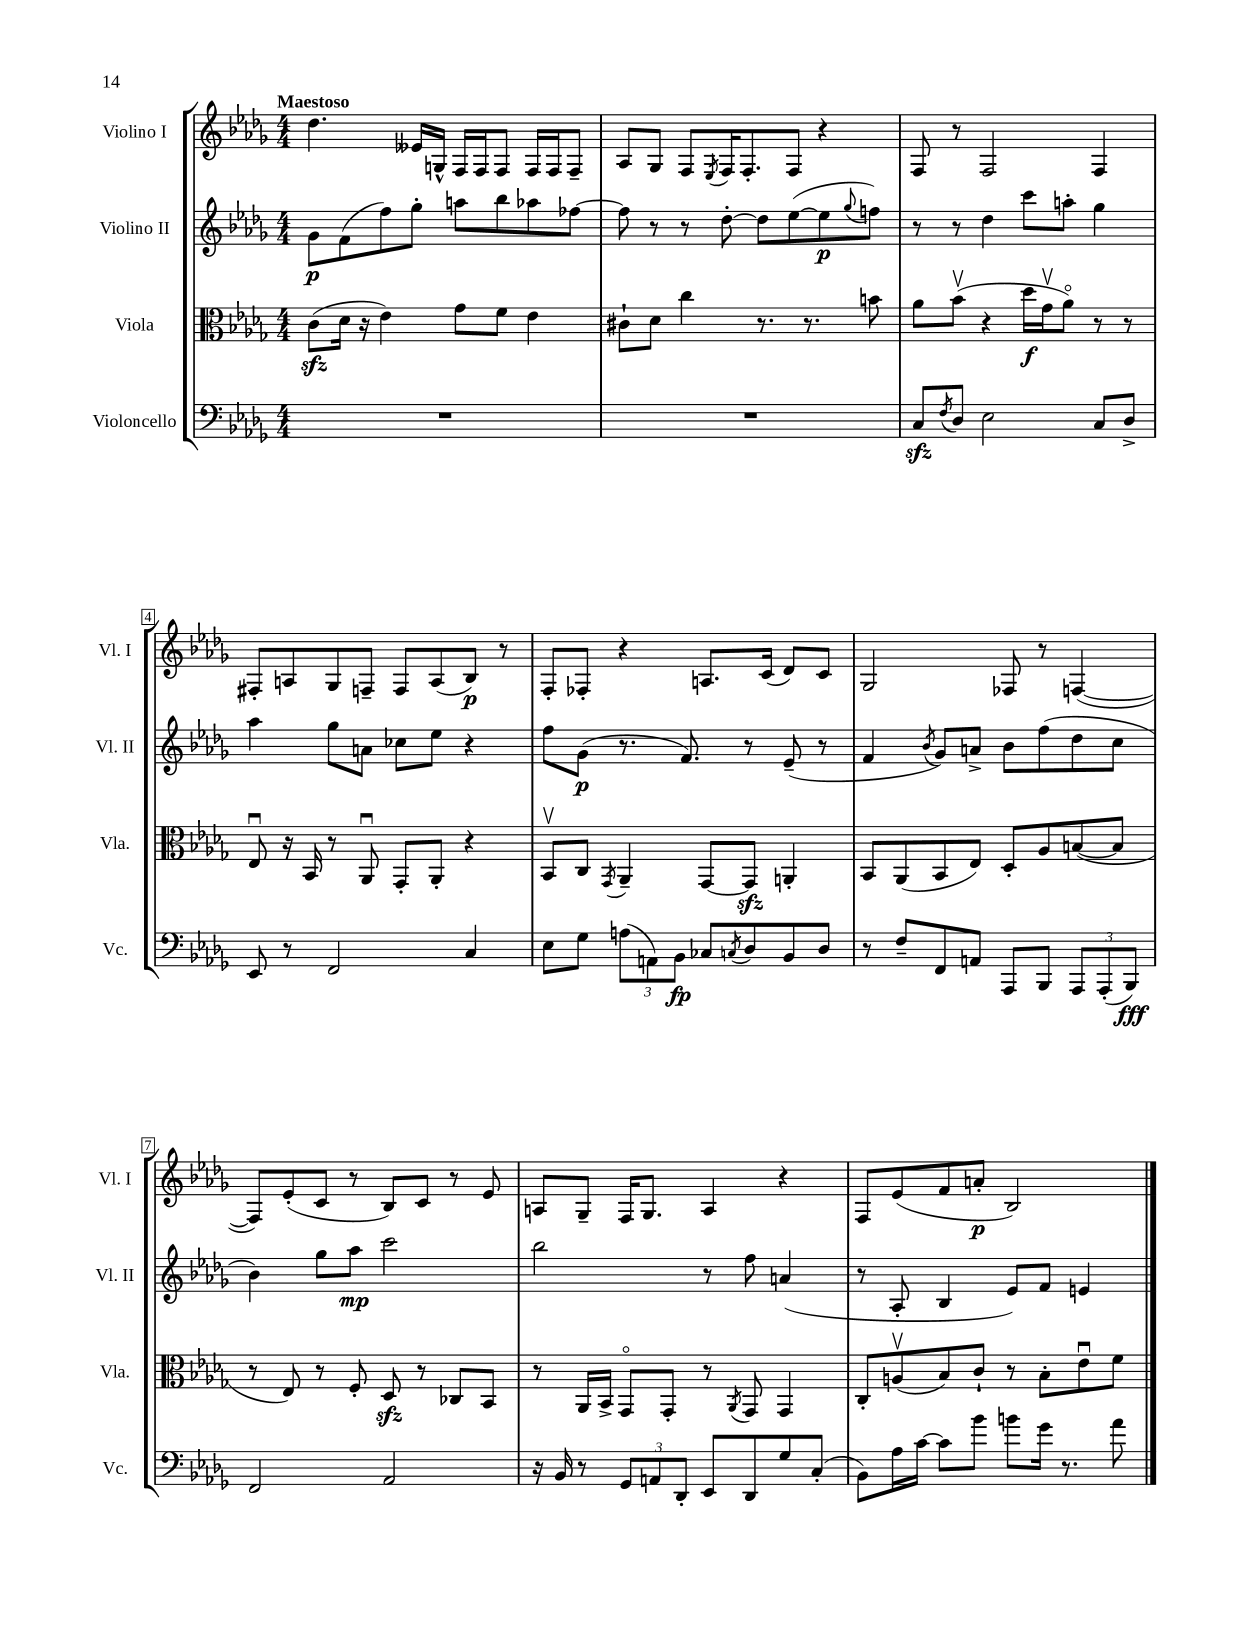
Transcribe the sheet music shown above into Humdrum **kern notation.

**kern	**dynam	**kern	**dynam	**kern	**dynam	**kern	**dynam
*part4	*part4	*part3	*part3	*part2	*part2	*part1	*part1
*staff4	*staff4	*staff3	*staff3	*staff2	*staff2	*staff1	*staff1
*I"Violoncello	*	*I"Viola	*	*I"Violino II	*	*I"Violino I	*
*I'Vc.	*	*I'Vla.	*	*I'Vl. II	*	*I'Vl. I	*
*clefF4	*	*clefC3	*	*clefG2	*	*clefG2	*
*k[b-e-a-d-g-]	*	*k[b-e-a-d-g-]	*	*k[b-e-a-d-g-]	*	*k[b-e-a-d-g-]	*
*M4/4	*	*M4/4	*	*M4/4	*	*M4/4	*
=1	=1	=1	=1	=1	=1	=1	=1
!	!	!	!	!	!	!LO:TX:a:B:t=Maestoso	!
1r	.	(8czz\L	.	8g-\L	p	4.dd-\	.
.	.	16d-\Jk	.	(8f\	.	.	.
.	.	16r	.	.	.	.	.
.	.	4e-\)	.	8ff\)	.	.	.
.	.	.	.	8gg-'\J	.	16e--X/LL	.
.	.	.	.	.	.	16Gn^^/JJ	.
.	.	8g-\L	.	8aan\L	.	16F/LL	.
.	.	.	.	.	.	16F/J	.
.	.	8f\J	.	8bb-\	.	8F/J	.
.	.	4e-\	.	8aa-X\	.	16F/LL	.
.	.	.	.	.	.	16F/J	.
.	.	.	.	[8ff-X\J	.	8F~/J	.
=2	=2	=2	=2	=2	=2	=2	=2
1r	.	8c#X`\L	.	8ff-\]	.	8A-/L	.
.	.	8d-\J	.	8r	.	8G-/J	.
.	.	4cc\	.	8r	.	8F/L	.
.	.	.	.	.	.	8qE-/	.
.	.	.	.	[8dd-'\	.	16F/K	.
.	.	.	.	.	.	8.F'/	.
.	.	8.r	.	8dd-\L]	.	.	.
.	.	.	.	([8ee-\	.	8F/J	.
.	.	8.r	.	.	.	.	.
.	.	.	.	8ee-\]	p	4r	.
.	.	.	.	8qqgg-/	.	.	.
.	.	8bn\	.	8ffn\J)	.	.	.
=3	=3	=3	=3	=3	=3	=3	=3
8Czz/L	.	8a-\L	.	8r	.	8F/	.
8qF/	.	.	.	.	.	.	.
8D-/J	.	(8b-v\J	.	8r	.	8r	.
2E-\	.	4r	.	4dd-\	.	2F/	.
.	.	16dd-\LL	f	8ccc\L	.	.	.
.	.	16g-v\J	.	.	.	.	.
.	.	8a-\J)	.	8aan'\J	.	.	.
8C/L	.	8r	.	4gg-\	.	4F/	.
8D-^/J	.	8r	.	.	.	.	.
!!LO:LB:g=z
=4	=4	=4	=4	=4	=4	=4	=4
8EE-/	.	8E-u/	.	4aa-\	.	8F#X'/L	.
8r	.	16r	.	.	.	8An/	.
.	.	16BB-/	.	.	.	.	.
2FF/	.	8r	.	8gg-\L	.	8G-/	.
.	.	8AA-u/	.	8an\J	.	8Fn~/J	.
.	.	8GG-'/L	.	8cc-X\L	.	8F/L	.
.	.	8AA-'/J	.	8ee-\J	.	(8A/	.
4C/	.	4r	.	4r	.	8B-/J)	p
.	.	.	.	.	.	8r	.
=5	=5	=5	=5	=5	=5	=5	=5
8E-\L	.	8BB-v/L	.	8ff\L	.	8F'/L	.
8G-\J	.	8C/J	.	(8g-\J	p	8F-X'/J	.
.	.	8qGG-/	.	.	.	.	.
(12An\L	.	4AA-~/	.	8.r	.	4r	.
12AAn\)	.	.	.	.	.	.	.
12BB-\J	fp	.	.	.	.	.	.
.	.	.	.	8.f/)	.	.	.
8C-X/L	.	[8GG-/L	.	.	.	8.An/L	.
8qCn/	.	.	.	.	.	.	.
8D-/	.	8GG-zz/J]	.	8r	.	.	.
.	.	.	.	.	.	(16c/Jk	.
8BB-/	.	4AAn'/	.	(8e-~/	.	8d-/L)	.
8D-/J	.	.	.	8r	.	8c/J	.
=6	=6	=6	=6	=6	=6	=6	=6
8r	.	8BB-/L	.	4f/	.	2G-/	.
8F~/L	.	(8AA-/	.	.	.	.	.
.	.	.	.	8qb-/	.	.	.
8FF/	.	8BB-/	.	8g-/L)	.	.	.
8AAn/J	.	8E-/J)	.	8an^/J	.	.	.
8AAA-/L	.	8D-'/L	.	8b-\L	.	8F-X/	.
8BBB-/J	.	8A-/	.	(8ff\	.	8r	.
12AAA-/L	.	([8Bn/	.	8dd-\	.	([4Fn/	.
(12AAA-'/	.	.	.	.	.	.	.
.	.	8B/J]	.	8cc\J	.	.	.
12BBB-/J)	fff	.	.	.	.	.	.
!!LO:LB:g=z
=7	=7	=7	=7	=7	=7	=7	=7
2FF/	.	8r	.	4b-\)	.	8F/L])	.
.	.	8E-/)	.	.	.	(8e-'/	.
.	.	8r	.	8gg-\L	.	8c/J	.
.	.	8F'/	.	8aa-\J	mp	8r	.
2AA-/	.	8D-zz/	.	2ccc\	.	8B-/L)	.
.	.	8r	.	.	.	8c/J	.
.	.	8C-X/L	.	.	.	8r	.
.	.	8BB-/J	.	.	.	8e-/	.
=8	=8	=8	=8	=8	=8	=8	=8
16r	.	8r	.	2bb-\	.	8An/L	.
16BB-/	.	.	.	.	.	.	.
8r	.	16AA-/LL	.	.	.	8G-~/J	.
.	.	16BB-^/JJ	.	.	.	.	.
12GG-/L	.	8GG-/L	.	.	.	16F/KL	.
.	.	.	.	.	.	8.G-/J	.
12AAn/	.	.	.	.	.	.	.
.	.	8GG-'/J	.	.	.	.	.
12DD-'/J	.	.	.	.	.	.	.
8EE-/L	.	8r	.	8r	.	4A/	.
.	.	8qAA-/	.	.	.	.	.
8DD-/	.	8GG-/	.	8ff\	.	.	.
8G-/	.	4GG-/	.	(4an/	.	4r	.
(8C'/J	.	.	.	.	.	.	.
=9	=9	=9	=9	=9	=9	=9	=9
8BB-\L)	.	8C'/L	.	8r	.	8F/L	.
16A-\L	.	(8Anv/	.	8A-'/	.	(8e-/	.
[16c\JJ	.	.	.	.	.	.	.
8c\L]	.	8B-/)	.	4B-/	.	8f/	.
8b-\J	.	8c`/J	.	.	.	8an'/J	p
8bn\L	.	8r	.	8e-/L)	.	2B-/)	.
16g-\Jk	.	8B-'\L	.	8f/J	.	.	.
8.r	.	.	.	.	.	.	.
.	.	8e-u\	.	4en/	.	.	.
8a-\	.	8f\J	.	.	.	.	.
==	==	==	==	==	==	==	==
*-	*-	*-	*-	*-	*-	*-	*-
